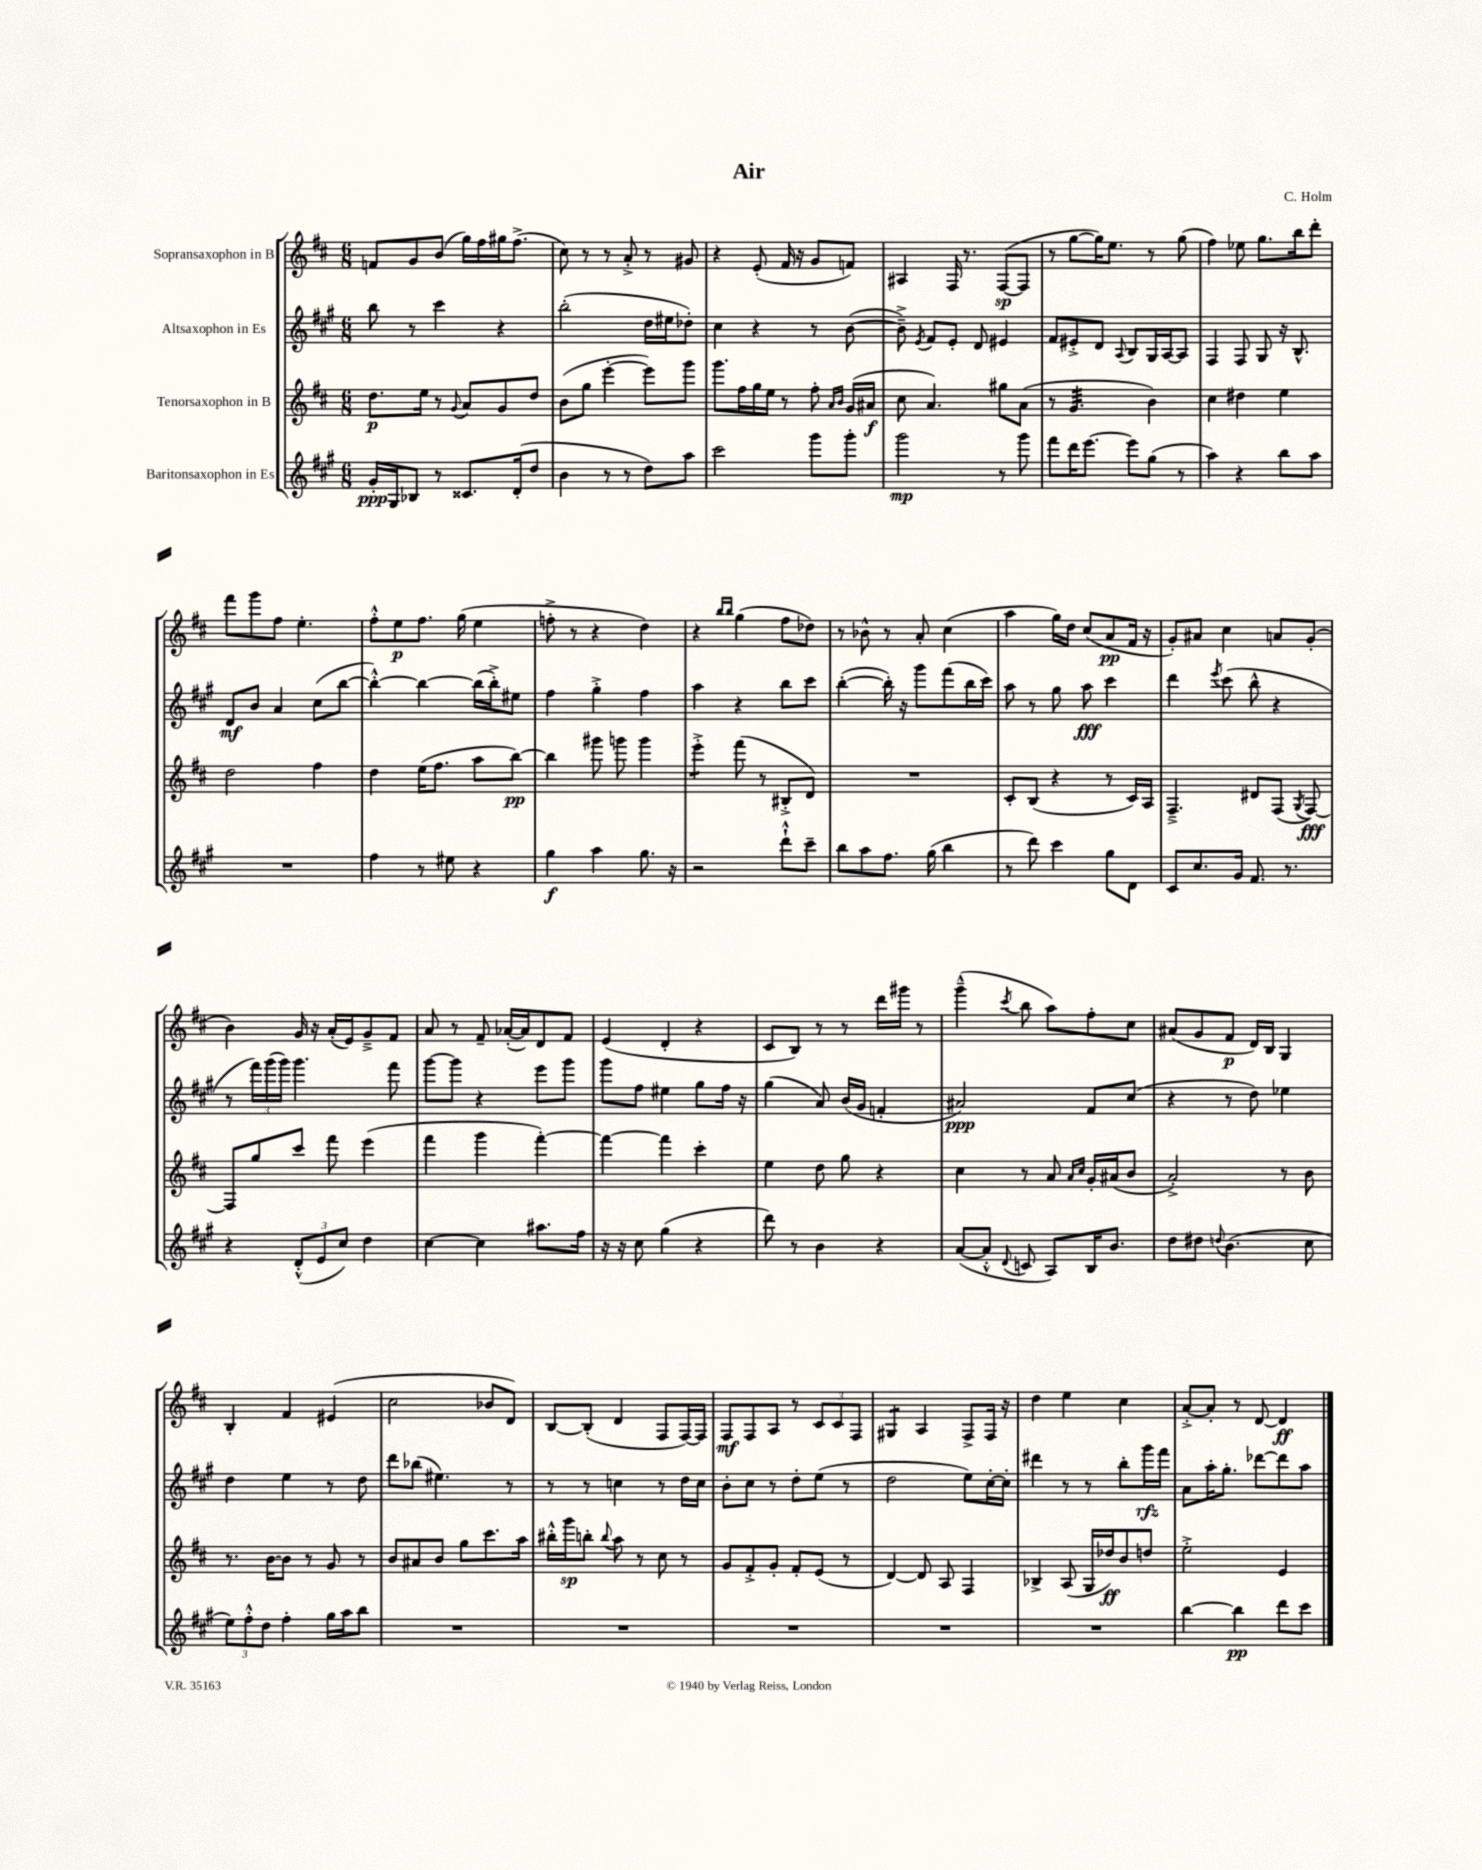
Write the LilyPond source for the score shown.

\header { title = "Air" composer = "C. Holm" }
<<
\new StaffGroup <<
\new Staff = "s0" \with { instrumentName = "Sopransaxophon in B" } {
    \clef treble \key d \major \numericTimeSignature \time 6/8
    \autoBeamOff f'8[ g'8 b'8]( g''16[) fis''16 gis''16 fis''8.]->( |
    cis''8) r8 r8 a'8-.-> r8 gis'8 |
    r4 e'8-.( fis'16 r16 g'8[ f'8]) |
    ais4 fis16 r8. fis8[~\sp( fis8] |
    r8 g''8[~ g''16) e''8.] r8 g''8( |
    fis''4) ees''8 g''8.[ b''16 d'''8]-. |
    fis'''8[ g'''8 fis''8] e''4.-. |
    fis''8[-.-^ e''8\p fis''8.] g''16( e''4 |
    f''8-.-> r8 r4 d''4) |
    r4 \grace { b''16[ b''16] } g''4( fis''8[ des''8]) |
    r8 bes'8-^ r8 a'8-. cis''4( |
    a''4 g''16[) d''16] cis''8[( a'8\pp fis'16] r16 |
    g'8[-.) ais'8] cis''4 a'8[ g'8]-.( |
    b'4) g'16 r16 a'16[-.( e'16) g'8---> fis'8] |
    a'8 r8 fis'8-- aes'16[~-.( aes'16) d'8 fis'8] |
    e'4( d'4-. r4 |
    cis'8[ b8]) r8 r8 d'''16[ gis'''16] r8 |
    g'''4---^( \acciaccatura { cis'''8 } b''8 a''8[) fis''8-. cis''8] |
    ais'8[( g'8 fis'8]\p d'16[) b16] g4 |
    b4-. fis'4 eis'4( |
    cis''2 bes'8[ d'8]) |
    b8[~ b8]-.( d'4 fis8[ fis16~) fis16] |
    fis8[\mf fis8 a8] r8 \tuplet 3/2 { cis'8[ cis'8 fis8] } |
    gis4:8 a4 fis8[-> fis16] r16 |
    d''4 e''4 cis''4 |
    a'8[~-.-> a'8]-. r8 d'8~ d'4\ff \bar "|." |
}
\new Staff = "s1" \with { instrumentName = "Altsaxophon in Es" } {
    \clef treble \key a \major \numericTimeSignature \time 6/8
    \autoBeamOff b''8 r8 cis'''4 r4 |
    b''2-.( d''16[ eis''16 des''8]-.) |
    cis''4 r4 r8 b'8~( |
    b'8--->) \acciaccatura { e'8 } fis'8[ e'8]-. d'8 eis'4 |
    fis'8[ eis'8-.-> d'8] \appoggiatura { a8 } b8[ gis16 a16~ a8] |
    fis4 fis8 gis8 r16 b8.-^ |
    d'8[\mf b'8] a'4 cis''8[( b''8]~ |
    b''4~-.-^) b''4~ b''16[( b''16-.->) eis''8] |
    fis''4 gis''4-.-> fis''4 |
    a''4 r4 b''8[ cis'''8] |
    b''4~-.( b''16-.) r16 gis'''8[ fis'''8( b''16 cis'''16]) |
    a''8 r8 gis''8 a''8\fff cis'''4 |
    d'''4 \acciaccatura { e'''8 } cis'''8( b''8-^ r4 |
    r8 \tuplet 3/2 { fis'''16[) gis'''16( gis'''16]) } gis'''4. fis'''8 |
    gis'''8[~ gis'''8] r4 e'''8[ gis'''8] |
    gis'''8[ fis''8] eis''4 gis''8[ fis''16] r16 |
    gis''4( a'8) b'16[( gis'16] f'4-. |
    ais'2\ppp) fis'8[ cis''8]( |
    r4 r8 d''8) ees''4 |
    d''4 e''4 r8 d''8 |
    d'''8[ bes''8]( eis''4.) r8 |
    r8 r8 c''4 r8 d''16[ c''16] |
    b'8[-. cis''8] r8 d''8[-. e''8]( r8 |
    d''2 e''8[) cis''16~-. cis''16]-. |
    dis'''4 r8 r8 b''8[-. gis'''16\rfz fis'''16] |
    a'8[ a''16-. gis''8.]-. des'''8[~ des'''8 a''8] \bar "|." |
}
\new Staff = "s2" \with { instrumentName = "Tenorsaxophon in B" } {
    \clef treble \key d \major \numericTimeSignature \time 6/8
    \autoBeamOff d''8.[\p e''16] r8 \appoggiatura { g'8 } a'8[ g'8 d''8] |
    b'8[( g''8] e'''4~-. e'''8[) g'''8] |
    g'''8.[ fis''16 g''16 e''16] r8 fis''8-. \grace { a'16[ b'16] } g'16[( ais'16]\f |
    cis''8 a'4.) gis''8[ a'8]( |
    r8 g'4.:32 b'4) |
    cis''4 dis''4 e''4 |
    d''2 fis''4 |
    d''4 e''16[( fis''8.] a''8[ b''8]~\pp) |
    b''4 gis'''8 g'''8 g'''4 |
    e'''4:8-.-> fis'''8( r8 bis8[-.-> d'8]) |
    R2. |
    cis'8[-. b8]( r4 r8 cis'16[) a16] |
    fis4.---> dis'8[ fis8]( \acciaccatura { g8 } fis8~\fff) |
    fis8[ g''8 cis'''8] fis'''8 e'''4( |
    fis'''4 g'''4 fis'''4~-.) |
    fis'''4~ fis'''4 cis'''4-. |
    e''4 d''8 g''8 r4 |
    cis''4 r8 a'8 \grace { a'16[ cis''16] } g'16[-. ais'16( b'8] |
    a'2-.->) r8 b'8 |
    r8. b'16[~ b'8] r8 g'8 r8 |
    b'8[ ais'8 b'8] g''8[ cis'''8. a''16] |
    bis''16[-.-^ g'''16\sp b''8]-. \appoggiatura { b''8 } a''8 r8 cis''8 r8 |
    g'8[ fis'8-.-> g'8]-. fis'8[-. e'8]( r8 |
    d'4~) d'8 a8 fis4 |
    bes4-> a8( g16[ des''16\ff) b'8 d''8] |
    e''2-.-> e'4 \bar "|." |
}
\new Staff = "s3" \with { instrumentName = "Baritonsaxophon in Es" } {
    \clef treble \key a \major \numericTimeSignature \time 6/8
    \autoBeamOff gis'16[-.\ppp gis16 bes8] r8 cisis'8.[ d'16-.( d''8] |
    b'4 r8 r8 d''8[) a''8] |
    cis'''2 gis'''8[ gis'''8]-. |
    gis'''2\mp r8 gis'''8 |
    fis'''8[ d'''16 e'''8.]~ e'''8[ gis''8]( r8 |
    a''4) r4 b''8[ a''8] |
    R2. |
    fis''4 r8 eis''8 r4 |
    gis''4\f a''4 gis''8. r16 |
    r2 d'''8[-!-^ cis'''8]-- |
    b''8[ a''8 fis''8.] gis''16( b''4 |
    r8 d'''8) cis'''4 gis''8[ d'8] |
    cis'8[ cis''8. gis'16] fis'8. r8. |
    r4 \tuplet 3/2 { d'8[-.-^( e'8 cis''8]) } d''4 |
    cis''4~ cis''4 ais''8.[ fis''16] |
    r16 r16 cis''8 gis''4( r4 |
    d'''8) r8 b'4 r4 |
    a'8[~( a'8]-.-^ \appoggiatura { d'8 } c'8 a8[) b16 b'8.] |
    d''8[ dis''8] \appoggiatura { d''8 } b'4.( cis''8 |
    \tuplet 3/2 { e''8[) fis''8-.-^ d''8] } fis''4-. gis''16[ a''16 b''8] |
    R2. |
    R2. |
    R2. |
    R2. |
    R2. |
    b''4~ b''4\pp d'''8[ cis'''8] \bar "|." |
}
>>
>>
\layout { \context { \Score \remove "Bar_number_engraver" } }
